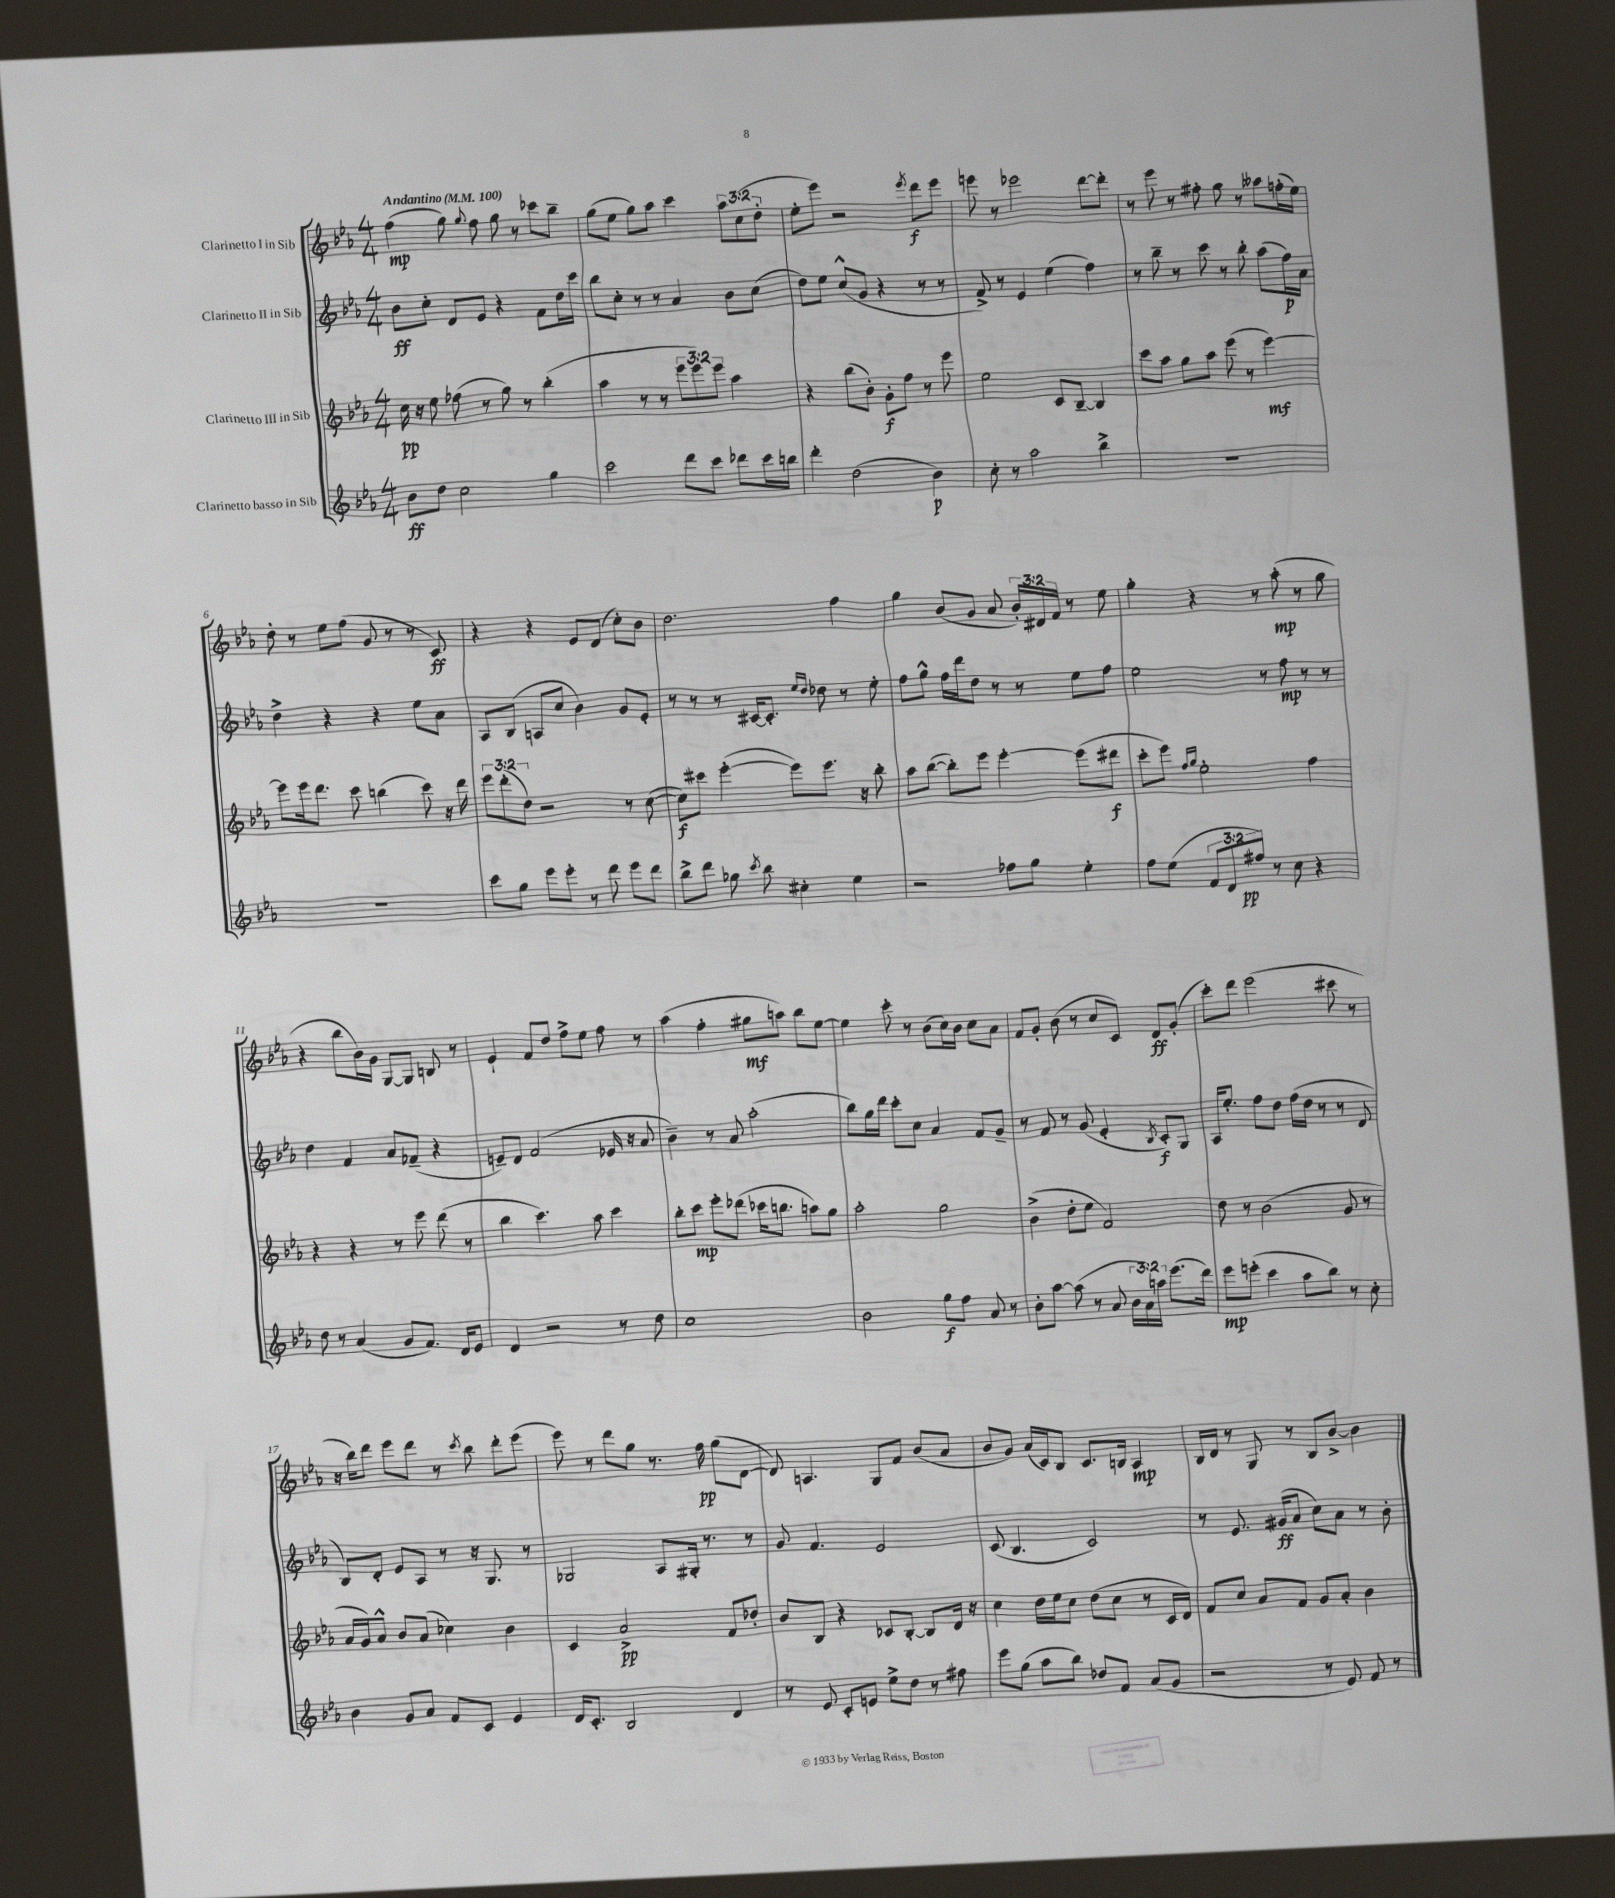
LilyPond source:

<<
\new StaffGroup <<
\new Staff = "s0" \with { instrumentName = "Clarinetto I in Sib" } {
    \clef treble \key ees \major \numericTimeSignature \time 4/4 \override Staff.TupletNumber.text = #tuplet-number::calc-fraction-text \tempo "Andantino" 4 = 100
    \autoBeamOff f''4\mp( g''8) \appoggiatura { g''8 } f''8 g''8 r8 ces'''8[ bes''8]-- |
    g''8[( ees''8] g''8[) aes''8] c'''4 \tuplet 3/2 { aes''8[ c''8( d''8]-. } |
    ees''8[-. ees'''8]) r2 \acciaccatura { ees'''8 } d'''8[\f ees'''8] |
    e'''8 r8 ees'''2 d'''8[~ d'''8]-. |
    r8 ees'''8 r8 fis''8-. g''8 r8 aeses''8[ f''16-.( ees''16]) |
    d''8-. r8 ees''8[ f''8]( g'8 r8 r8 c'8\ff) |
    r4 r4 ees'8[ d'8]( c''8[-.) bes'8] |
    d''2. f''4 |
    g''4 bes'8[( g'8] aes'8 \tuplet 3/2 { bes'16[-.) dis'16 f'16] } r8 ees''8 |
    g''4-. r4 r8 aes''8-.\mp( r8 g''8 |
    r4 bes''8[ bes'16) g'16] g8[~ g8] b8 r8 |
    ees'4-! f'8[ d''8] f''8[-> ees''8] f''8 r8 |
    aes''4( f''4-. gis''8[\mf a''8]) bes''8[ ees''8]~ |
    ees''4 c'''8-. r8 bes'8[( c''16) bes'16] c''8[ aes'8] |
    f'8[ g'8]-. bes'8( r8 c''8[ c'8]) d'8[\ff g'8]-.( |
    c'''8[-.) d'''8] ees'''2( cis'''8 r8 |
    r16 bes''16[) d'''8] ees'''8[ d'''8] r8 \acciaccatura { c'''8 } bes''8 d'''8[-. ees'''8]( |
    ees'''8) r8 d'''8[ g''8] r8. f''16\pp g''8[( d'8]~ |
    d'8) a4. g8[ f'8] bes'8[( aes'8] |
    bes'8[ g'8]) aes'16[( c'16) bes8] c'8.[ b16] aes4\mp |
    bes16[ d'16] r8 g8 r8 bes8[ bes'8]~-> bes'4 \bar "|." |
}
\new Staff = "s1" \with { instrumentName = "Clarinetto II in Sib" } {
    \clef treble \key ees \major \numericTimeSignature \time 4/4
    \autoBeamOff bes'8[\ff c''8]-. d'8[ ees'8] r4 f'8[ d''16 c'''16] |
    bes''8[ c''8]-. r8 r8 aes'4 bes'8[ c''8]( |
    d''8[) ees''8] c''8[-^( g'8] r4 r8 r8 |
    f'8->) r8 ees'4 ees''4( f''4) |
    r8 bes''8-- r8 c'''8 r8 bes''8-. aes''8[( f''16\p) aes'16] |
    d''4-> r4 r4 ees''8[ aes'8] |
    aes8[ bes8]( a8[ c''8] bes'4) g'8[ ees'8]-. |
    r8 r8 r8 cis'16[~ cis'8.]-. \grace { ees''16[ d''16] } des''8 r8 ees''8-. |
    f''8[ g''8]-^ f''16[ d'''16 d''8] r8 r8 ees''8[ f''8] |
    ees''2 r8 f''8\mp r8 r8 |
    d''4 f'4 aes'8[ fes'8]--( r4 |
    e'8[--) d'8] f'2( ees'16 r16 aes'8 |
    bes'4--) r8 aes'8 aes''2-.( |
    bes''8[) g''16 d'''16] c'''8[-. c''8] aes'4 f'8[ g'8]-- |
    r8 f'8 r8 g'8( ees'4-. \acciaccatura { bes8 } c'8[-.\f) g8] |
    aes16[ ees''8.]-. f''8[ d''8] f''16[( d''16] r8 r8 d'8 |
    bes8[) d'8]-. ees'8[ aes8] r8 r16 g8. r8 |
    ges2 aes8[ gis16]-. r8. r8 |
    g'8 f'4. ees'2 |
    c'8( bes4. c'2) |
    r8 ees'8. gis'16[\ff( aes'8] c''8[) aes'8] r8 bes'8-. \bar "|." |
}
\new Staff = "s2" \with { instrumentName = "Clarinetto III in Sib" } {
    \clef treble \key ees \major \numericTimeSignature \time 4/4 \override Staff.TupletNumber.text = #tuplet-number::calc-fraction-text
    \autoBeamOff c''16\pp r16 ees''8 fes''8( r8 g''8) r8 bes''4-.( |
    aes''4 r8 r8 \tuplet 3/2 { ees'''8[ ees'''8) ees'''8] } aes''4 |
    r4 bes''8[( bes'8]-.) g'8[-.\f f''8] r8 ees'''8 |
    ees''2 c'8[ bes8]~-- bes4 |
    c'''8[ aes''8] g''8[ aes''8] ees'''8( r8 ees'''4~\mf) |
    ees'''8[ ees'''16 d'''8.] c'''8 b''4( c'''8) r16 d'''16 |
    \tuplet 3/2 { ees'''8[ d'''8-.( d''8]) } r2 r8 c''8~( |
    c''8[\f) cis'''8] ees'''4~-.( ees'''8[) ees'''8.] r16 bes''8-. |
    aes''8[ bes''8]~( bes''8[-.) ees'''8] ees'''4~-. ees'''8[( dis'''8]\f |
    c'''8[-. ees'''8]) \grace { f''16[ g''16] } ees''2-. f''4 |
    r4 r4 r8 ees'''8 d'''8( r8 |
    bes''4 c'''4.) aes''8 c'''4 |
    bes''8[-. c'''8]\mp ees'''8[-. des'''8]( ces'''16[ b''8.] a''8[) g''8] |
    aes''2-. g''2 |
    bes'4->( d''8[-. ees''8] f'2) |
    d''8 r8 bes'2( g'8 r8 |
    aes'16[ g'16) aes'8]-^ bes'8[ aes'8]( ces''4) bes'4 |
    c'4 aes'2->\pp f'8[ des''8]-. |
    bes'8[ bes8] r4 ces'8[ bes8]~-. bes8[ d'16] r16 |
    c''4 d''16[ ees''16 c''8] d''8[( c''8] r8 c'16[ d'16]) |
    f'8[ c''8] aes'8[ f'8] g'8[ aes'8]-. bes'4 \bar "|." |
}
\new Staff = "s3" \with { instrumentName = "Clarinetto basso in Sib" } {
    \clef treble \key ees \major \numericTimeSignature \time 4/4 \override Staff.TupletNumber.text = #tuplet-number::calc-fraction-text
    \autoBeamOff bes'8[\ff d''8] c''2 g''4 |
    c'''2 d'''8[ c'''8] des'''8[ c'''16 b''16] |
    d'''4-. d''2( bes'4\p) |
    c''8-. r8 aes''2 bes''4-> |
    R1 |
    R1 |
    c'''8[ g''8] ees'''8[ ees'''8]-. r8 d'''8 ees'''8[ d'''8] |
    bes''8[-> d'''8] ges''8 \acciaccatura { c'''8 } bes''8 cis''4-. ees''4 |
    r2 fes''8[ g''8] ees''4-. |
    f''8[ ees''8]( \tuplet 3/2 { f'8[ d'8 fis''8]\pp) } r8 c''8 r4 |
    d''8 r8 aes'4( g'8[ f'8.]) d'16[ ees'8] |
    d'4 r2 r8 d''8 |
    c''1 |
    bes'2 g''8[\f f''8] aes'8 r8 |
    bes'8[-. aes''8]~ aes''8( r8 aes'8 \tuplet 3/2 { bes'16[ aes'16) a''16] } ees'''8.[( d'''16]) |
    ees'''8[\mp e'''8]-.( c'''4 aes''8[ bes''8]) r8 c''8-. |
    bes'4 g'8[ aes'8] f'8[ c'8] ees'4 |
    d'16[ c'8.]-. bes2 d'4 |
    r8 ees'8 c'8[-. e'8] ees''8[-> d''8] r8 fis''8 |
    ees'''8[ g''8]( aes''8[ bes''8]) des''8[ f'8] aes'8[( g'8] |
    r2 r8 ees'8) f'8 r8 \bar "|." |
}
>>
>>
